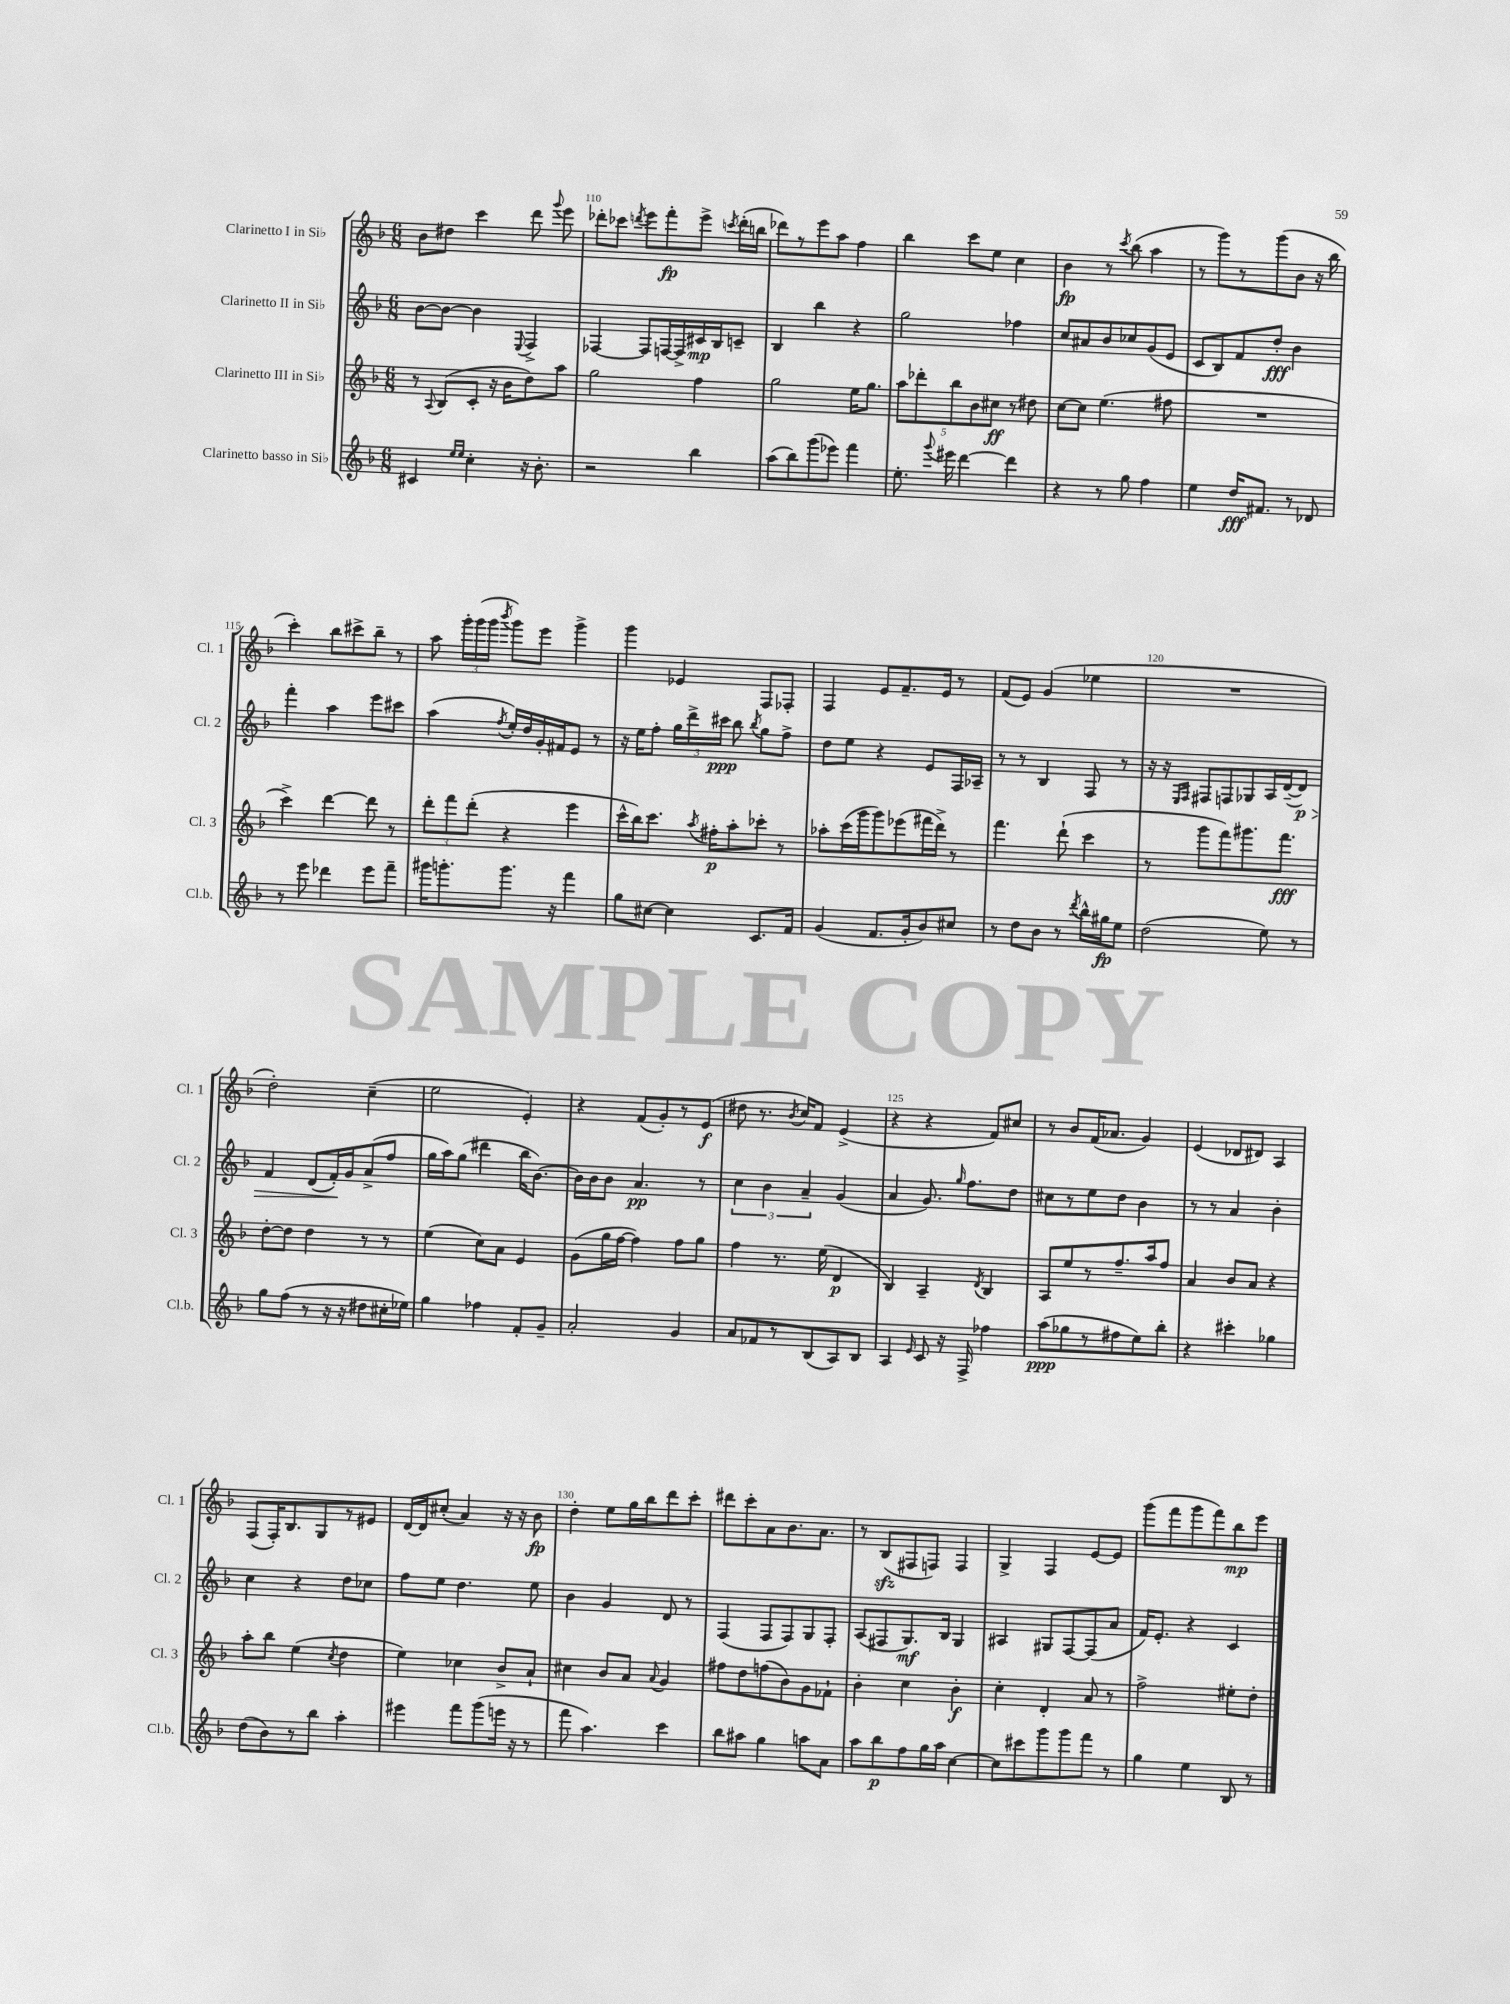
<<
\new StaffGroup <<
\new Staff = "s0" \with { instrumentName = "Clarinetto I in Sib" shortInstrumentName = "Cl. 1" } {
    \clef treble \key f \major \numericTimeSignature \time 6/8
    \autoBeamOff bes'8[ dis''8] c'''4 d'''8 \appoggiatura { g'''8 } e'''8 |
    des'''8[-. ces'''8] \acciaccatura { d'''8 } e'''8[ f'''8-.\fp e'''8]-> \acciaccatura { c'''8 } d'''16[-.( b''16] |
    des'''8[) r8 e'''8 a''8] f''4 |
    bes''4 c'''8[ e''8] c''4 |
    bes'4\fp r8 \acciaccatura { c'''8 } bes''8( a''4 |
    r8 g'''8[) r8 g'''8( bes'8] r16 bes''16 |
    c'''4-.) bes''8[ cis'''8-> bes''8]-- r8 |
    a''8 \tuplet 3/2 { g'''16[-. g'''16( g'''16] } \acciaccatura { bes'''8 } g'''8[) e'''8] g'''4-> |
    g'''4 ees'4 f8[ fes8]-. |
    f4 e'8[ f'8.-- e'16] r8 |
    f'8[( e'8]) g'4( ees''4 |
    R2. |
    d''2-.) c''4--( |
    e''2 e'4-.) |
    r4 f'8[( g'8-.) r8 e'8]\f( |
    dis''8 r8. \acciaccatura { bes'8 } c''16[) f'8] e'4->( |
    r4 r4 f'8[) cis''8] |
    r8 bes'8[ f'16( aes'8.] g'4) |
    e'4( des'8[ dis'8]) a4 |
    f8[( f16-.) bes8. g8 r8 eis'8] |
    d'16[~ d'16 cis''8]-.( a'4) r16 r16 bes'8\fp |
    d''4-. e''8[ g''16 bes''16 d'''8 c'''8]-. |
    dis'''8[ c'''8-. a'8 bes'8. a'8.] |
    r8 bes8[\sfz( fis8 f8]) f4 |
    g4-> f4 e'8[~ e'8] |
    g'''8[( f'''8 g'''8 f'''8) bes''8\mp e'''8] \bar "|." |
}
\new Staff = "s1" \with { instrumentName = "Clarinetto II in Sib" shortInstrumentName = "Cl. 2" } {
    \clef treble \key f \major \numericTimeSignature \time 6/8
    \autoBeamOff bes'8[~ bes'8]~ bes'4 \appoggiatura { e8 } f4-> |
    fes4~ fes8[ f16~ f16-> cis'16\mp bes16 c'8]-- |
    bes4 bes''4 r4 |
    g''2 fes''4 |
    c''8[ ais'8 bes'8 ces''8 g'8( e'8] |
    c'8[ bes8) f'8 d''8]-.\fff bes'4 |
    f'''4-. a''4 e'''8[ cis'''8] |
    a''4( \acciaccatura { f''8 } e''16[-.) d''16 g'16-. fis'16 e'8] r8 |
    r16 e''16[ f''8]-. \tuplet 3/2 { g''16[ d'''16-> cis'''16]\ppp } bes''8 \acciaccatura { bes''8 } g''8[ f''8]-> |
    d''8[ e''8] r4 e'8[ f16 aes16]-- |
    r8 r8 bes4 f8 r8 |
    r16 r16 \grace { e16[ f16] } fis8[ f8 ges8 a16 d'16~--( d'8]\p\>) |
    f'4 d'8[( f'16-.\!) g'16 a'8->( f''8] |
    g''16[ a''16) g''8]( dis'''4 bes''16[ bes'8.]~) |
    bes'16[ bes'16 bes'8] a'4.\pp r8 |
    \tuplet 3/2 { c''4 bes'4 a'4-- } g'4( |
    a'4 g'8.) \grace { g''16 } f''8.[ d''8] |
    cis''8[ r8 e''8 d''8] bes'4 |
    r8 r8 a'4 bes'4-. |
    c''4 r4 d''8[ ces''8] |
    f''8[ e''8] d''4. e''8 |
    bes'4 g'4 d'8 r8 |
    f4( f8[ f8) g8 f8]-. |
    a8[( fis8 g8.\mf) bes16] g4 |
    ais4 gis8[ f8~ f8( a'8] |
    f'16[) e'8.]-. r4 c'4 \bar "|." |
}
\new Staff = "s2" \with { instrumentName = "Clarinetto III in Sib" shortInstrumentName = "Cl. 3" } {
    \clef treble \key f \major \numericTimeSignature \time 6/8
    \autoBeamOff r8 \appoggiatura { a8 } bes8[( c'8]-. r16 bes'16[ d''8) a''8] |
    g''2 f''4 |
    g''2 e''16[ g''8.] |
    \tuplet 5/4 { a''8[ des'''8-. bes''8 bes'8 cis''8]\ff } r8 dis''8 |
    c''8[~ c''8] e''4.( fis''8 |
    R2. |
    c'''4->) d'''4~ d'''8 r8 |
    \tuplet 3/2 { d'''8[-. f'''8 d'''8]-.( } r4 e'''4 |
    c'''16[-^ bes''16) c'''8.] \acciaccatura { a''8 } fis''16[-.\p a''8-. ces'''8]-. r8 |
    aes''8[-. c'''16( g'''16 g'''8) ees'''8( fis'''16 d'''16]->) r8 |
    f'''4. d'''8-!( c'''4 |
    r8 g'''8[ f'''8) gis'''8. f'''8.]\fff |
    d''8[~-. d''8] d''4 r8 r8 |
    e''4( c''8[) a'8] e'4 |
    g'8[( g''16 f''16]~ f''4) f''8[ g''8] |
    f''4 r8. e''16( d'4\p |
    bes4) a4-- \acciaccatura { d'8 } bes4 |
    a8[ e''8 r8 f''8.-- a''16 f''8] |
    a'4 bes'8[ a'8] r4 |
    a''8[-. bes''8] e''4( \acciaccatura { c''8 } d''4 |
    e''4) ces''4 bes'8[-> a'8]-! |
    cis''4 bes'8[ a'8] \appoggiatura { a'8 } g'4 |
    fis''8[ d''8 f''8( bes'8) g'8 fes'8]-! |
    bes'4-. c''4 bes'4-.\f |
    c''4-. d'4-. a'8 r8 |
    f''2-> eis''8[-. d''8]-. \bar "|." |
}
\new Staff = "s3" \with { instrumentName = "Clarinetto basso in Sib" shortInstrumentName = "Cl.b." } {
    \clef treble \key f \major \numericTimeSignature \time 6/8
    \autoBeamOff cis'4 \grace { e''16[ e''16] } c''4-. r16 bes'8.-. |
    r2 bes''4 |
    a''8[( bes''8) g'''8( ees'''8]) f'''4 |
    e''8.-. \appoggiatura { g'''8 } eis'''16 d'''4~ d'''4 |
    r4 r8 g''8 f''4 |
    e''4 d''16[\fff fis'8.] r8 des'8 |
    r8 e'''8 des'''4 e'''8[ f'''8]-- |
    gis'''16[ g'''8.-. g'''8.] r16 f'''4 |
    g''8[ cis''8]~ cis''4 c'8.[ f'16] |
    g'4( f'8.[ g'16-. bes'8) cis''8] |
    r8 d''8[ bes'8] r8 \acciaccatura { d'''8 } bes''16[-^ gis''16\fp e''8] |
    d''2( e''8) r8 |
    g''8[ f''8]( r8 r16 r16 dis''8[ cis''16-. ees''16]) |
    g''4 fes''4 f'8[-. g'8]-- |
    a'2-. g'4 |
    a'8[ fes'8 r8 bes8( a8) bes8] |
    a4 \grace { e'16 } c'8 r16 f16-> fes''4 |
    a''8[\ppp( ges''8 r8 fis''8 e''8) bes''8]-. |
    r4 cis'''4-. ges''4 |
    d''8[( bes'8) r8 bes''8] a''4-. |
    eis'''4 f'''8[ g'''8( e'''16] r16 r8 |
    f'''8 a''4.) c'''4 |
    bes''8[ ais''8] g''4 a''8[ a'8] |
    a''8[ bes''8\p f''8 g''16 a''16] c''4~ |
    c''8[ cis'''8 g'''8 g'''8 f'''8] r8 |
    g''4 e''4 bes8 r8 \bar "|." |
}
>>
>>
\layout { \context { \Score currentBarNumber = #109 \override BarNumber.break-visibility = ##(#f #t #t) barNumberVisibility = #(every-nth-bar-number-visible 5) } }
